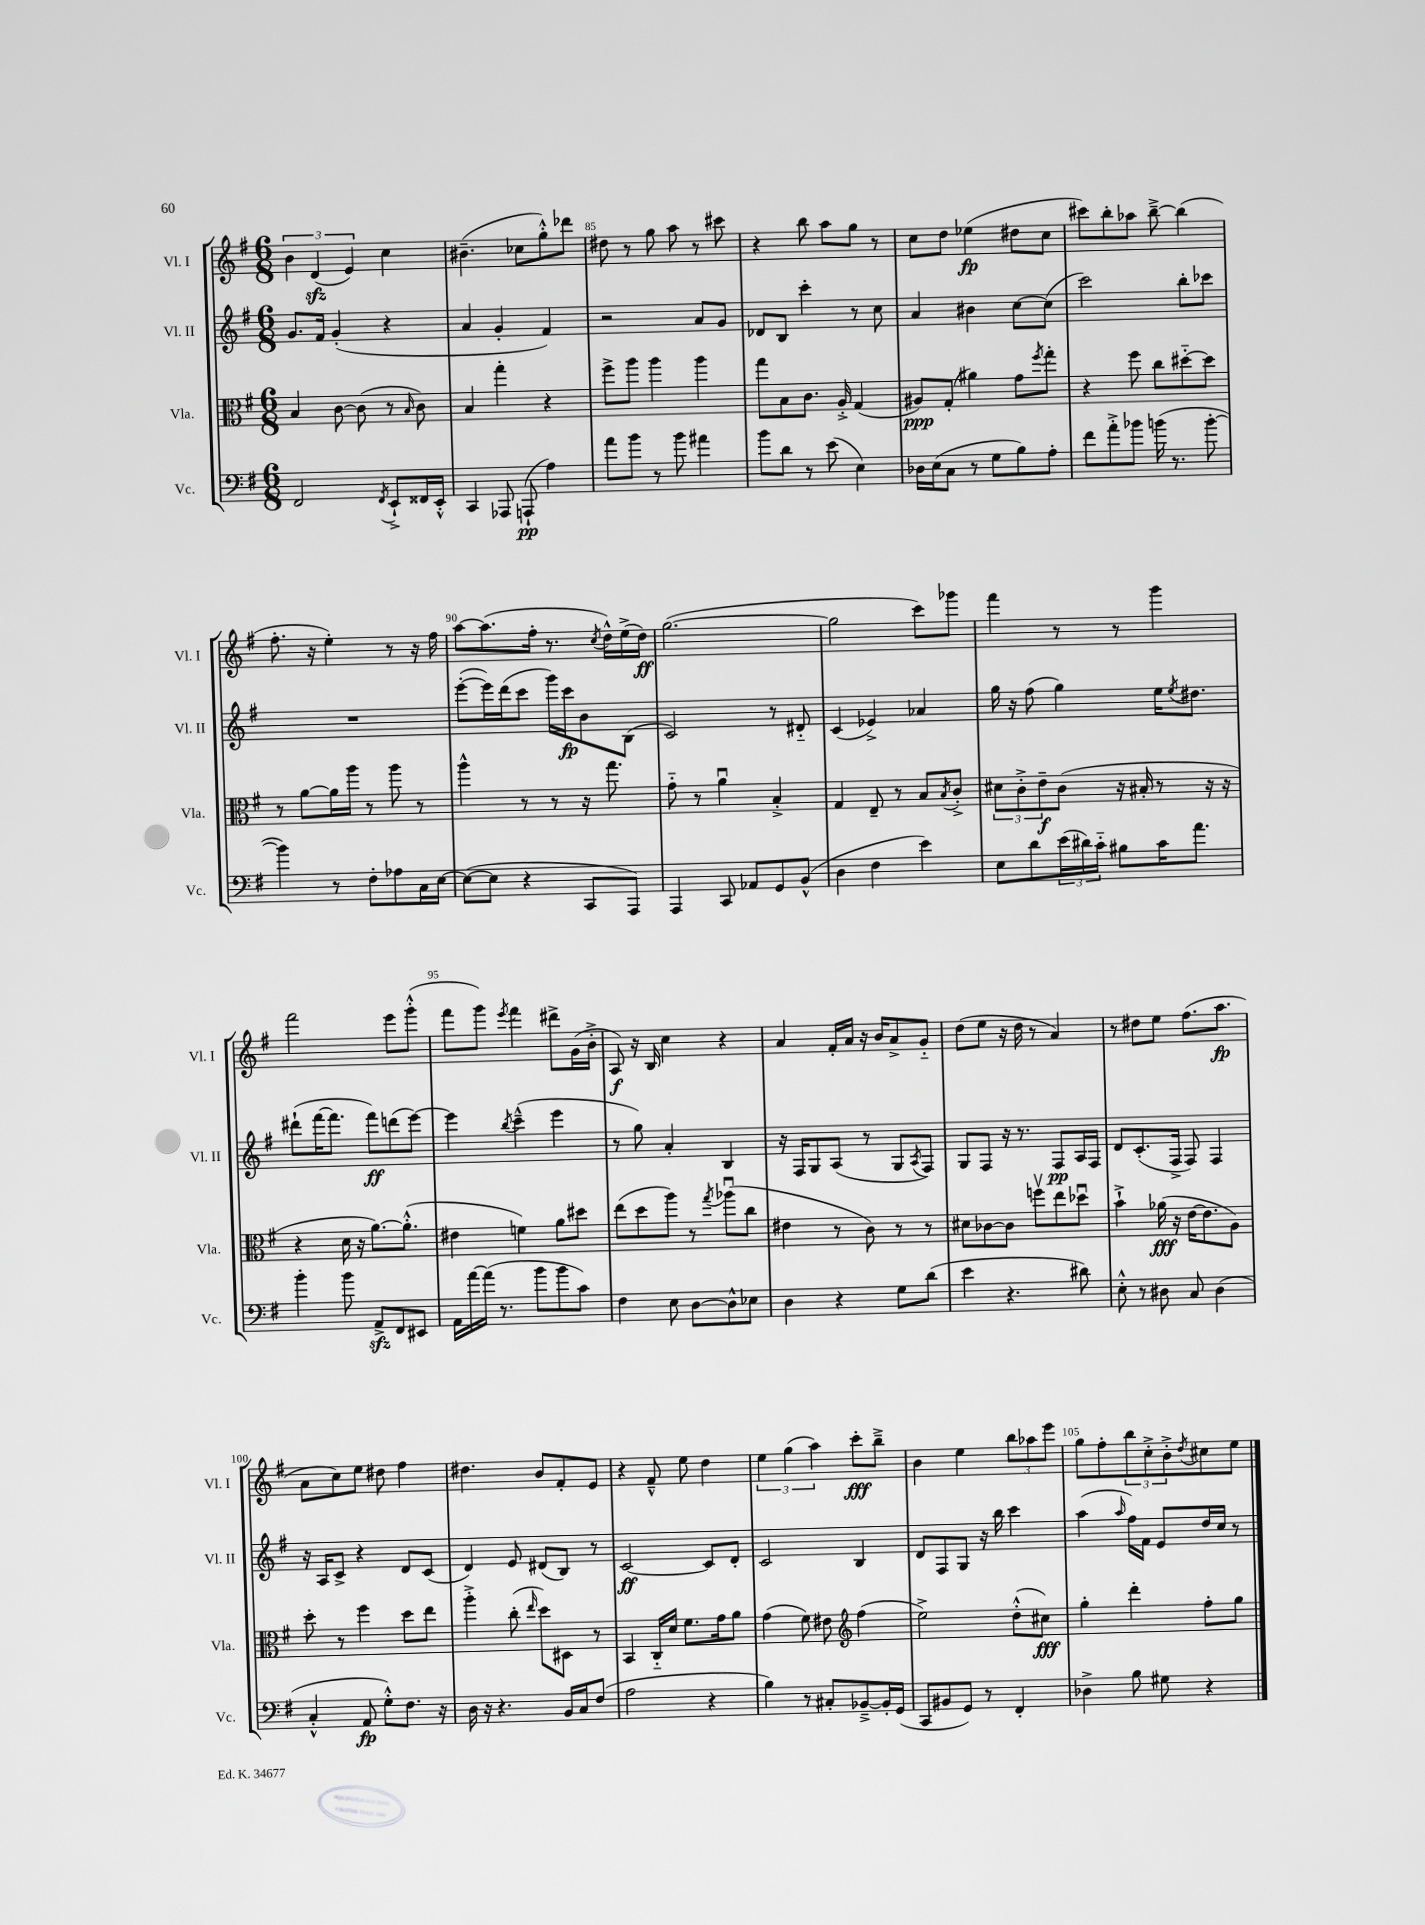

**kern	**kern	**kern	**kern
*staff4	*staff3	*staff2	*staff1
*clefF4	*clefC3	*clefG2	*clefG2
*k[f#]	*k[f#]	*k[f#]	*k[f#]
*M6/8	*M6/8	*M6/8	*M6/8
2FF#	4B	8.g	6b
.	.	.	(6d
.	.	16f#	.
.	[8c	(4g'	.
.	.	.	6e)
.	(8c]	.	.
8qFF#	.	.	.
8EE`^	8r	4r	4cc
.	16qqB	.	.
16FF##	8c)	.	.
16EE'^^	.	.	.
=	=	=	=
4CC	4B	4a	(4.b#~
8AAA-	4gg'	4g'	.
(8AAA`	.	.	8cc-
4A)	4r	4f#)	8gg'^^)
.	.	.	8ddd-
=	=	=	=
8a	8ff#^	2r	8dd#
8b	8aa	.	8r
8r	4aa	.	8gg
8b	.	.	8aa
4a#	4aa	8a	8r
.	.	8g	8ccc#
=	=	=	=
8b	8gg	8d-	4r
8d	8B	8B	.
8r	8.c	4ccc'	8bb
(8e	.	.	8aa
.	16A'^	.	.
4E)	(4G	8r	8gg
.	.	8cc	8r
=	=	=	=
16D-	8A#)	4a	8cc
(16E	.	.	.
8C	(8G'	.	8dd
8r	4a#)	4b#	(4ee-
8G	.	.	.
8B)	8g	[8cc	8dd#
.	8qff#	.	.
8A'	8gg'	(8cc]	8cc
=	=	=	=
8f#	4r	2ccc)	8ccc#)
8a'^	.	.	8bb'
8b-	8ff#	.	8aa-
(16b	8cc	.	[8bb~^
8.r	.	.	.
.	[8dd#'~	8bb'	(4bb]
[8b'	8dd#]	8ccc-	.
=	=	=	=
4b])	8r	2.r	8.ff#'
.	[8a	.	.
.	.	.	16r
8r	16a]	.	4ee')
.	16aa	.	.
8F#'	8r	.	.
8A-	8aa	.	8r
16C	8r	.	16r
[16E	.	.	16ff#
=	=	=	=
(8E_	4aa^^	([8eee'	[8aa
8E]	.	16eee])	(8.aa]
.	.	(16ddd	.
4r	8r	8ccc	.
.	.	.	16ff#'
.	8r	16ggg)	8.r
.	.	16ccc	.
8CC	16r	8b	.
.	.	.	8qcc
.	8.gg	.	16dd^^)
8AAA)	.	(8B	(16ee^
.	.	.	16dd)
=	=	=	=
4AAA	8g'~	2c)	([2.gg
.	8r	.	.
8CC	4au	.	.
8AA-	.	.	.
8GG	4B'^	8r	.
(8BB^^	.	8d#'~	.
=	=	=	=
4D	4G	(4c	2gg]
4F#	8E~	4e-^)	.
.	8r	.	.
4e)	8B	4a-	8ccc)
.	8qB	.	.
.	8c'^	.	8ggg-
=	=	=	=
8E	12d#	16gg	4fff#
.	.	16r	.
.	12c'^	.	.
8d	.	(8ff#	.
.	12e~	.	.
(24e	(8c	4gg)	8r
24d#)	.	.	.
24c'~	.	.	.
8B#	16r	.	8r
.	16B#'	.	.
16c	8r	16ee	4ggg
.	.	8qee	.
8.a	.	8.dd#	.
.	16r	.	.
.	16r	.	.
=	=	=	=
4b'	4r	(8ddd#`	2fff#
.	.	[16fff#	.
.	.	8.fff#]	.
8b	16d	.	.
.	16r	.	.
8AA^	[8.a)	8fff#)	.
8FF#	.	(8ddd	8eee
.	(8.a'^^]	.	.
8EE#	.	[8eee)	(8ggg'^^
=	=	=	=
16AA	4e#	4eee]	8fff#
[16a	.	.	.
(16a]	.	.	8ggg)
8.r	.	.	.
.	.	8qbb	8qeee
.	4f)	(4ccc~^^	4fff#
8b	.	.	.
8b	8a	4eee	8ddd#^
8c)	8dd#	.	(16g
.	.	.	16b'^
=	=	=	=
4F#	(8ee	8r	8A)
.	8dd	8gg)	16r
.	.	.	16B
8E	8aa)	4a'	4cc
[8D	8r	.	.
.	8qgg	.	.
8D^^]	(8aa-u	4B	4r
8E-	8cc	.	.
=	=	=	=
4D	4e#	16r	4a
.	.	16F#	.
.	.	8G	.
4r	8r	(8A	16f#'
.	.	.	16a
.	8c)	8r	16r
.	.	.	16b
8G	8r	8G	8a^
.	.	8qA	.
(8d	8r	8F#)	8g'~
=	=	=	=
4e	8d#	8G	(8dd
.	[8c-	8F#	8ee
4.r	8c-]	16r	16r
.	.	8.r	16dd
.	8ffv	.	8r
.	8ee	8F#	4a)
8d#)	8dd-u	16A	.
.	.	16F#	.
=	=	=	=
8E'^^	4b`^	8d	8r
8r	.	(8.c'	8dd#
8D#	(16a-	.	8ee
.	16r	16F#^	.
8C	[16e	8F#)	(8.ff#
.	8.e]	.	.
(4D#	.	4F#	.
.	.	.	8.aa
.	8A)	.	.
=	=	=	=
4C'^^	8dd'	16r	8a
.	.	16A	.
.	8r	8c^	8cc)
8AA	4ff#	4r	8ee
8G'^^)	.	.	8dd#
8.F#	8dd	8d	4ff#
.	8ee	(8c	.
16r	.	.	.
=	=	=	=
16D	4aa'^	4d)	4.dd#
16r	.	.	.
4.r	.	.	.
.	(8cc'	8e	.
.	16qqee	.	.
.	8dd)	(8d#	8b
16BB	8D#	8B)	8f#'
16C	.	.	.
(8F#	8r	8r	8e
=	=	=	=
2A	4BB	[2c	4r
.	16C'~	.	8f#~^^
.	16d	.	.
.	8.f#	.	8ee
4r	.	8c]	4dd
.	16g	.	.
.	8a	8d'	.
=	=	=	=
4B)	(4g	2c	6ee
.	.	.	(6gg
8r	8f#)	.	.
.	.	.	6aa)
8C#'	8e#	.	.
*	*clefG2	*	*
[8BB-~^	(4ff#	4B	8ccc'
16BB-']	.	.	8bb~^
(16GG	.	.	.
=	=	=	=
8CC	2ee^)	8d	4b
8BB#	.	8F#	.
8GG)	.	8G	4ee
8r	.	16r	.
.	.	16bb	.
4FF#'	(8dd'^^	4ccc	12bb
.	.	.	12aa-
.	8cc#)	.	.
.	.	.	12eee
=	=	=	=
4D-^	4gg'	(4aa	8gg
.	.	.	8ff#'
.	.	16qqaa	.
8B	4ddd'	16ff#)	12bb
.	.	16f#	.
.	.	.	12cc'^
8G#	.	8e	.
.	.	.	12b'^
.	.	.	8qdd
4r	8ff#'	16dd	8cc#
.	.	16cc	.
.	8gg	8r	8ee
==	==	==	==
*-	*-	*-	*-
